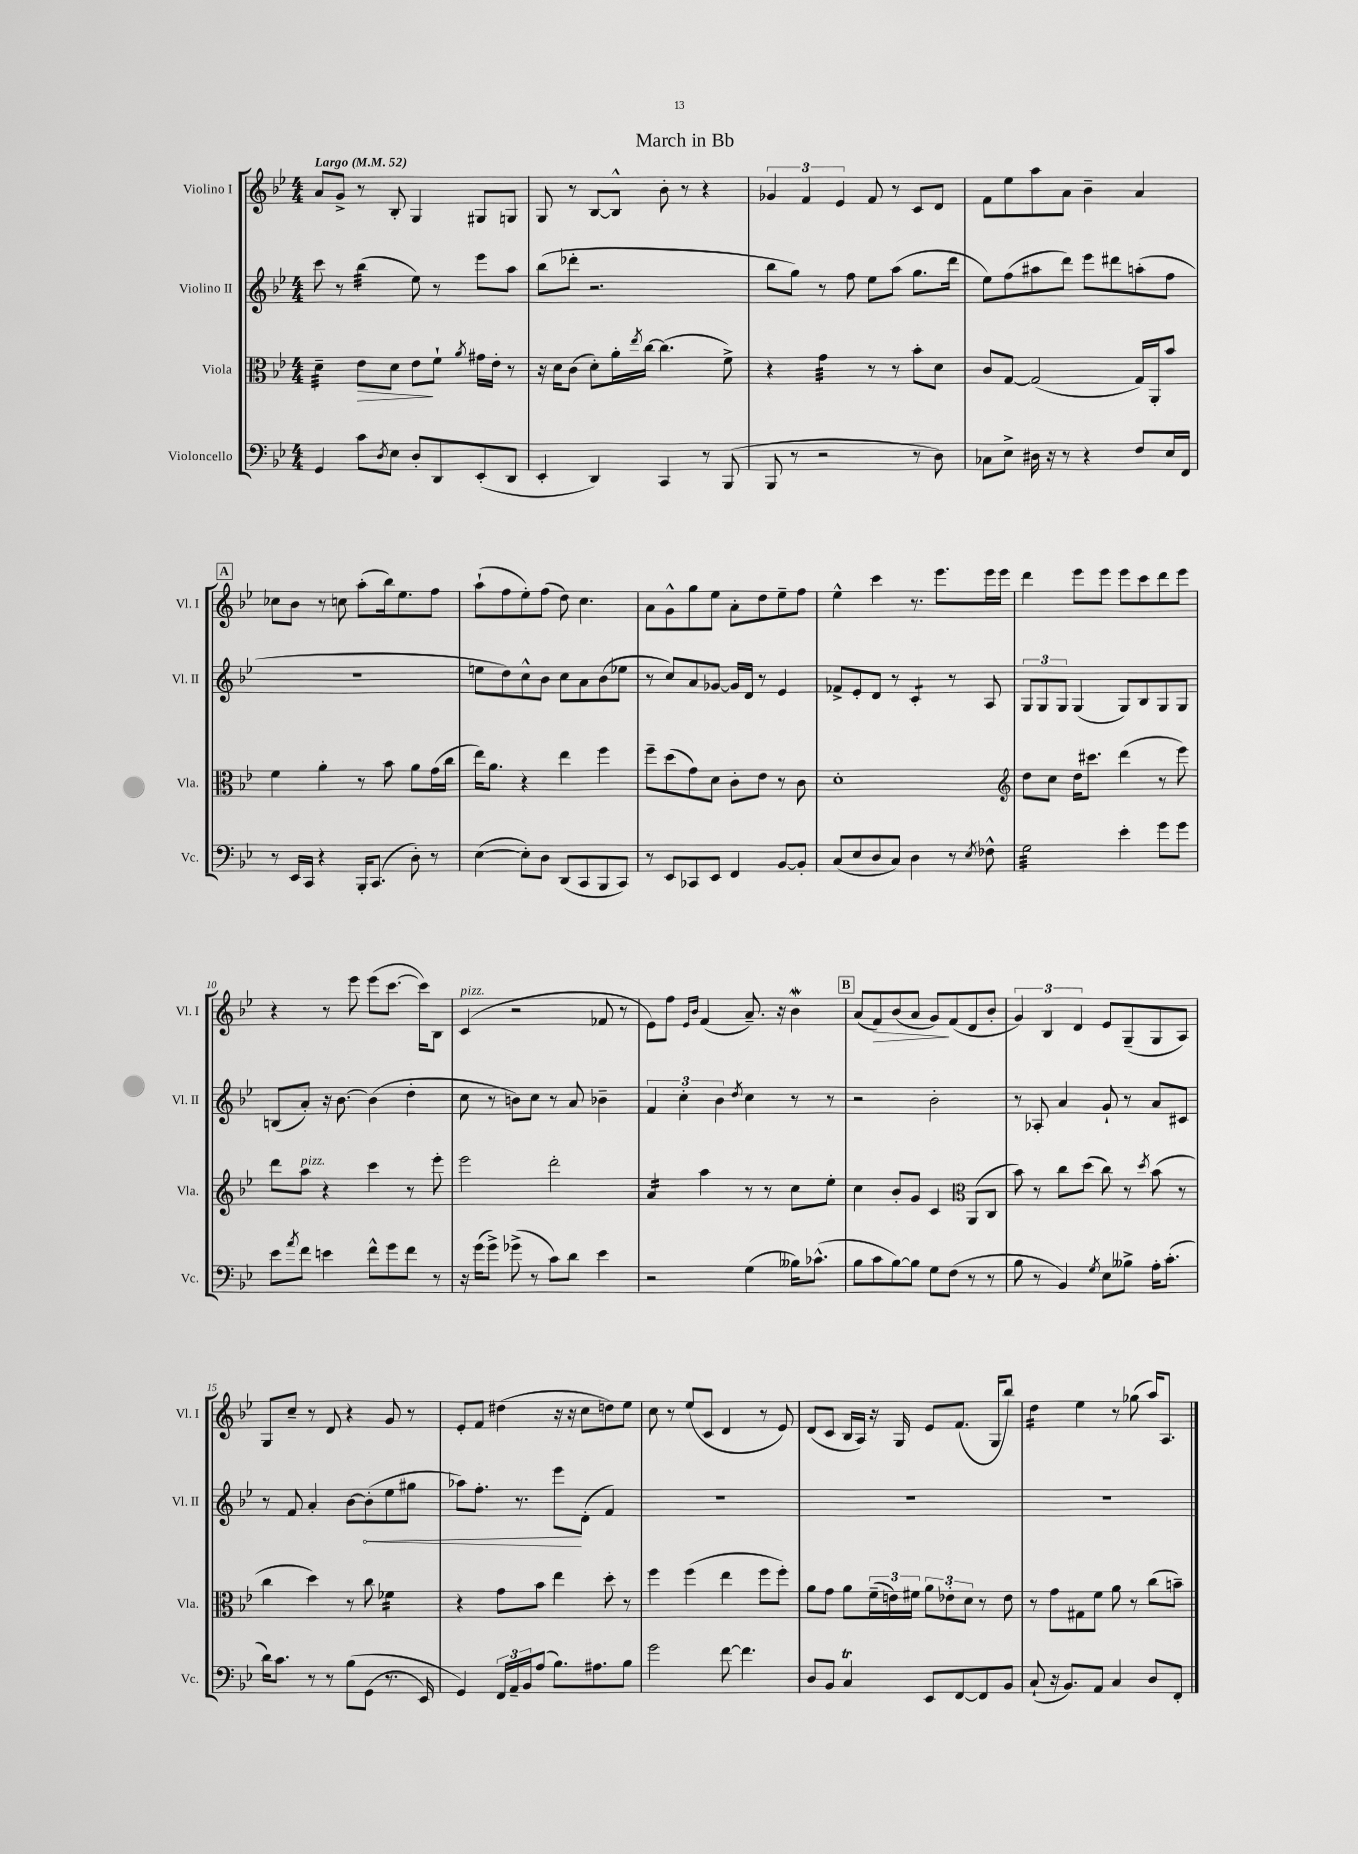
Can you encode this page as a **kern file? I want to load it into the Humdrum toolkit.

**kern	**kern	**kern	**kern
*staff4	*staff3	*staff2	*staff1
*clefF4	*clefC3	*clefG2	*clefG2
*k[b-e-]	*k[b-e-]	*k[b-e-]	*k[b-e-]
*M4/4	*M4/4	*M4/4	*M4/4
*MM52	*MM52	*MM52	*MM52
4GG	4d~	8ccc	8a
.	.	8r	8g^
8c	8e-	(4bb-	8r
8qD	.	.	.
8E-	8d	.	8B-'
8D'	8e-	8ee-)	4G
8DD	8f`	8r	.
.	8qa	.	.
(8EE-'	16g#	8eee-	8G#
.	16e-'	.	.
8DD	8r	8aa	8G
=	=	=	=
4EE-'	16r	(8bb-	8G
.	16d	.	.
.	(8c	8ddd-'	8r
4DD)	8d')	2.r	[8B-
.	16a'	.	8B-^^]
.	8qee-	.	.
.	[16cc	.	.
4CC	(4.cc]	.	8b-'
.	.	.	8r
8r	.	.	4r
(8BBB-	8f^)	.	.
=	=	=	=
8BBB-	4r	8bb-	6g-
8r	.	8gg)	.
.	.	.	6f
2r	4g	8r	.
.	.	.	6e-
.	.	8ff	.
.	8r	8ee-	8f
.	8r	(8aa	8r
8r	8b-'	8.gg	8c
8D)	8d	.	8d
.	.	16ddd	.
=	=	=	=
8C-	8c	8ee-)	8f
8E-^	[8G	(8ff	8ee-
16D#	(2G]	8aa#	8aa
16r	.	.	.
8r	.	8ddd)	8a
4r	.	8eee-	4b-~
.	.	8ddd#	.
8F	16G)	(8aa'	4a
.	16AA'	.	.
16E-	8b-	8ff	.
16FF	.	.	.
=	=	=	=
8r	4f	1r	8cc-
16EE-	.	.	8b-
16CC	.	.	.
4r	4a'	.	8r
.	.	.	8cc
16BBB-'	8r	.	(8aa'
(8.CC	.	.	.
.	8b-	.	16bb-)
.	.	.	8.ee-
8D')	8a	.	.
8r	(16g	.	8ff
.	16cc	.	.
=	=	=	=
([4E-	16ee-)	8ee	(8aa`
.	8.a	.	.
.	.	8dd)	8ff
8E-'])	4r	8cc^^	8ee-')
8D	.	8b-	(8ff
(8DD	4ee-	8cc	8dd)
8CC	.	8a	4.cc
8BBB-	4ff	(8b-	.
8CC)	.	8ee-	.
=	=	=	=
8r	8ff~	8r	8a
8EE-	(8dd	8cc)	8g^^
8CC-	8g)	8a	8gg
8EE-	8d	[8g-	8ee-
4FF	8c'	16g-]	8a'
.	.	16d	.
.	8e-	8r	8dd
[8BB-	8r	4e-	8ee-~
8BB-']	8c	.	8ff
=	=	=	=
(8C	1d'	8f-^	4ee-^^
8E-	.	8e-'	.
8D	.	8d	4ccc
8C)	.	8r	.
4D	.	4c'	8.r
.	.	.	8.eee-
8r	.	8r	.
8qE-	.	.	.
8F-^^	.	8A	16eee-
.	.	.	16eee-
=	=	=	=
*	*clefG2	*	*
2G	8dd	12G	4ddd
.	.	12G	.
.	8cc	.	.
.	.	12G	.
.	16dd	(4G	8eee-
.	8.ccc#	.	.
.	.	.	8eee-
4e-'	(4ddd	8G)	8eee-
.	.	8B-	8ccc
8g	8r	8G	8ddd
8g	8eee-)	8G	8eee-
=	=	=	=
8e-	8ddd	(8B	4r
8qa	.	.	.
8f	8aa	8a')	.
4e	4r	16r	8r
.	.	[8.b-	.
.	.	.	8eee-
8f^^	4ccc	(4b-]	(8eee-
8g	.	.	[8.ccc
8f	8r	4dd'	.
.	.	.	16ccc])
8r	8eee-'	.	8B-
=	=	=	=
16r	2eee-	8cc	(4c
(16g	.	.	.
8g^)	.	8r	.
(8g-^	.	8b)	2r
8r	.	8cc	.
8c)	2ddd'	8r	.
8d	.	8a	.
4e-	.	4b-~	8f-
.	.	.	8r
=	=	=	=
2r	4a	6f	8e-)
.	.	.	8ff
.	.	6cc'	.
.	.	.	16qqe-
.	.	.	16qqb-
.	4aa	.	(4f
.	.	6b-	.
.	.	8qdd	.
(4G	8r	4cc	8.a~)
.	8r	.	.
.	.	.	16r
16B--)	8cc	8r	4b-
(8.c-^^	.	.	.
.	8ee-'	8r	.
=	=	=	=
8B-	4cc	2r	(8a
8c	.	.	8f)
[8B-)	8b-'	.	(8b-
8B-]	8g	.	8a
8G	4c	2b-'	8g)
(8F	.	.	(8f
*	*clefC3	*	*
8r	(8AA	.	8d
8r	8C	.	8b-'
=	=	=	=
8B-	8b-)	8r	6g)
8r	8r	8A-'	.
.	.	.	6B-
4BB-)	8cc	4a	.
.	.	.	6d
.	(8dd	.	.
8qG	.	.	.
8E-	8cc)	8g`	8e-
8B--^	8r	8r	(8G~
.	8qdd	.	.
16A'	(8b-	8a	8G
(8.c'	.	.	.
.	8r	8c#	8A)
=	=	=	=
16d)	4cc	8r	8G
8.c	.	.	.
.	.	8f	8cc~
8r	4dd)	4a'	8r
8r	.	.	8d
&(8B-	8r	[8b-	4r
(8GG	8cc	(8b-']	.
8.r	4f-	8ee-	8g
.	.	8gg#	8r
16EE-)	.	.	.
=	=	=	=
4GG&)	4r	8aa-)	8e-'
.	.	8.ff'	8f
24FF	8g	.	(4dd#
24AA~	.	.	.
.	.	8.r	.
24BB-	.	.	.
(8A	8b-	.	.
8.B-)	4ee-	8eee-	16r
.	.	.	16r
.	.	(8d'	8cc
8.A#	.	.	.
.	8dd'	4f)	8dd)
8B-	8r	.	8ee-
=	=	=	=
2g	4ff	1r	8cc
.	.	.	8r
.	(4ff	.	(8ee-
.	.	.	8c
[8f	4ee-	.	4d
4.f]	.	.	.
.	8ff	.	8r
.	8ff')	.	8e-)
=	=	=	=
8D	8a	1r	(8d
8BB-	8g	.	8c
4C	8a	.	16B-
.	.	.	16A)
.	(24f~	.	16r
.	24e)	.	.
.	.	.	16G
.	24f#	.	.
8EE-	12a	.	8e-
.	12e-'	.	.
[8FF	.	.	(8.f
.	12d	.	.
8FF]	8r	.	.
.	.	.	16G
8BB-	8e-	.	8bb-)
=	=	=	=
(8C`	8r	1r	4dd
16r	8g	.	.
8.BB-)	.	.	.
.	8G#	.	4ee-
8AA	8f	.	.
4C	8a	.	8r
.	8r	.	(8gg-
8D	(8cc	.	16aa)
.	.	.	8.A
8FF'	8b~)	.	.
==	==	==	==
*-	*-	*-	*-
